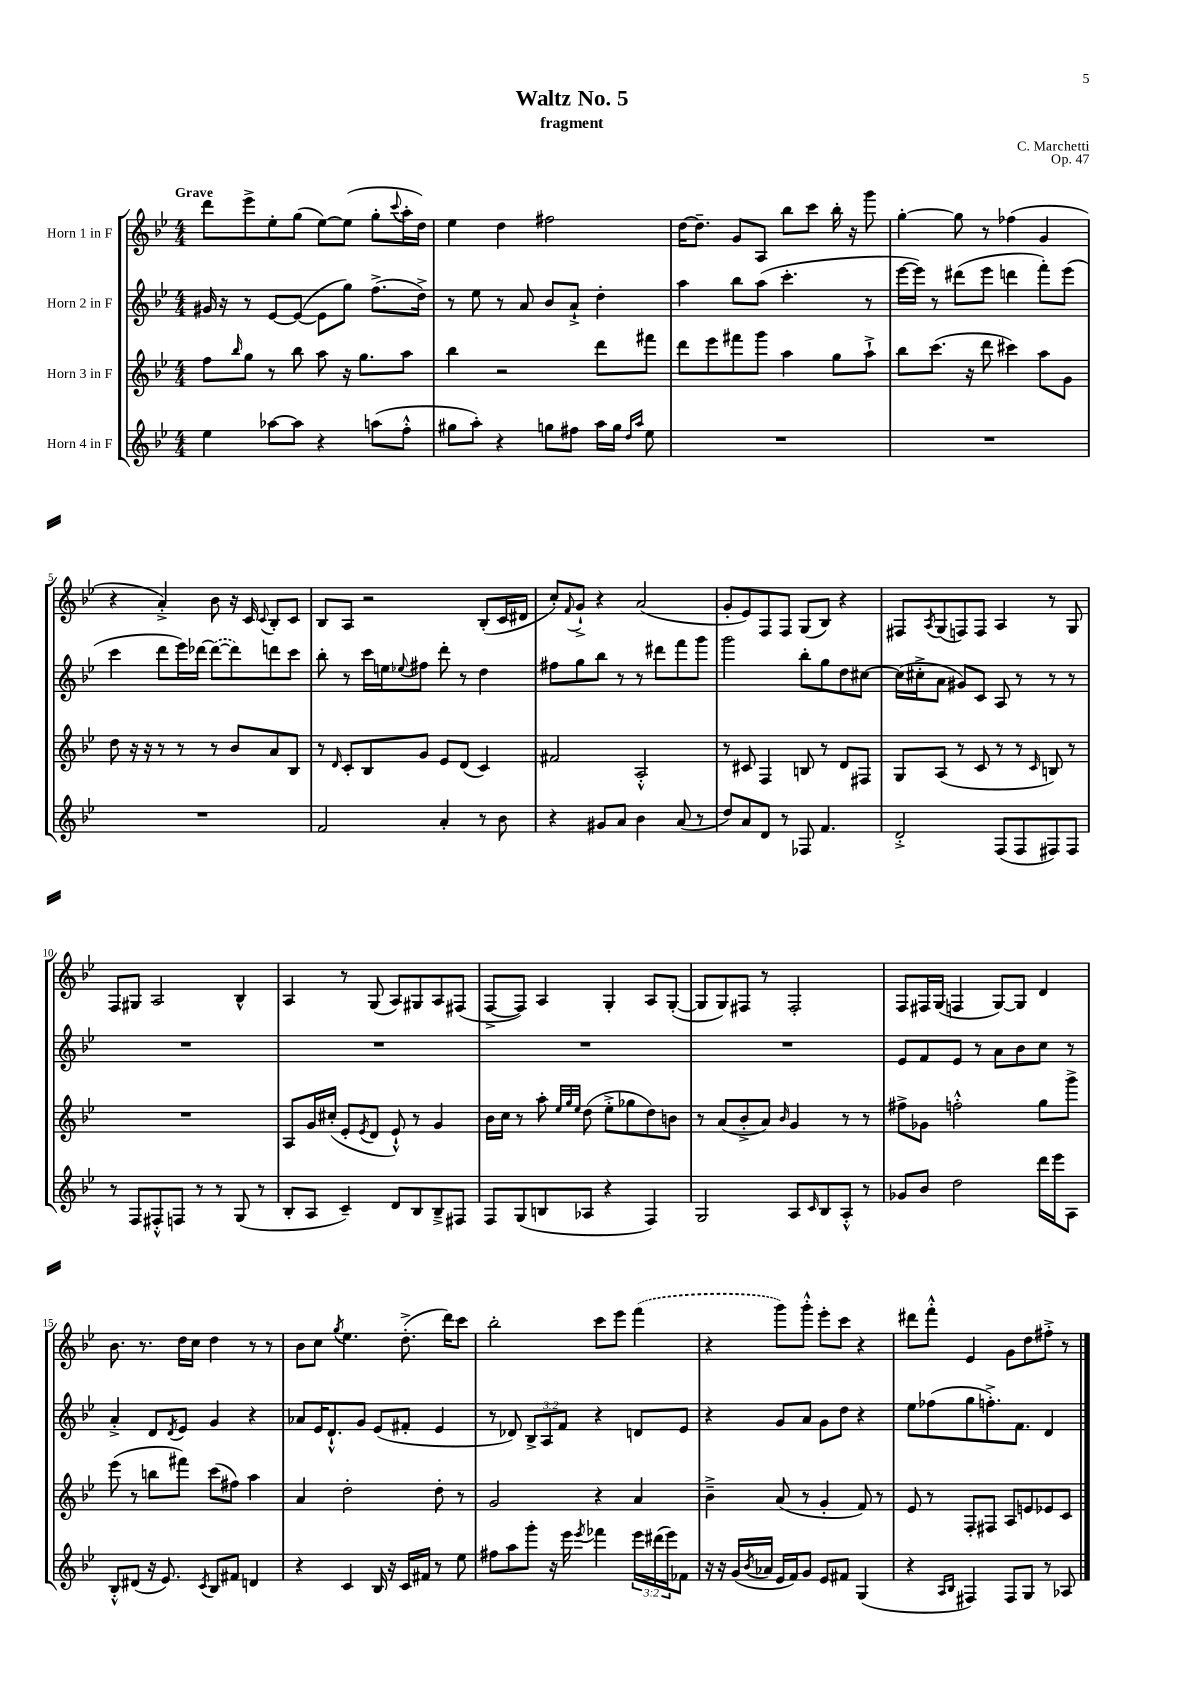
\header { title = "Waltz No. 5" composer = "C. Marchetti" subtitle = "fragment" opus = "Op. 47" }
<<
\new StaffGroup <<
\new Staff = "s0" \with { instrumentName = "Horn 1 in F" } {
    \clef treble \key bes \major \numericTimeSignature \time 4/4 \tempo "Grave"
    d'''8 ees'''8-> ees''8-. g''8( ees''8~) ees''8( g''8-. \appoggiatura { c'''8 } a''16-. d''16) |
    ees''4 d''4 fis''2 |
    d''16~ d''8.-- g'8 a8 bes''8 c'''8 bes''16-. r16 g'''8 |
    g''4~-. g''8 r8 fes''4( g'4 |
    r4 a'4-.->) bes'8 r16 c'16 \appoggiatura { c'8 } bes8-. c'8 |
    bes8 a8 r2 bes8-.( c'16 dis'16 |
    c''8-.) \appoggiatura { f'8 } g'8-!-> r4 a'2( |
    g'8-. ees'8) f8 f8 g8( bes8) r4 |
    fis8 \acciaccatura { a8 } g8( f8) f8 a4 r8 g8 |
    f8 gis8 a2 bes4-^ |
    a4 r8 g8( a8) gis8 a8 fis8( |
    f8~-> f8) a4 g4-. a8 g8~-.( |
    g8 g8) fis8 r8 fis2-. |
    f8 fis16 g16( f4 g8~) g8 d'4 |
    bes'8. r8. d''16 c''16 d''4 r8 r8 |
    bes'8 c''8 \acciaccatura { g''8 } ees''4. d''8.-.->( d'''16) c'''8 |
    bes''2-. c'''8 ees'''8 \once \slurDashed f'''4( |
    r4 g'''8) g'''8-.-^ ees'''8-. c'''8 r4 |
    dis'''8 f'''8-.-^ ees'4 g'8 d''8 fis''8-.-> r8 \bar "|." |
}
\new Staff = "s1" \with { instrumentName = "Horn 2 in F" } {
    \clef treble \key bes \major \numericTimeSignature \time 4/4 \override Staff.TupletNumber.text = #tuplet-number::calc-fraction-text
    gis'16 r16 r8 ees'8~ ees'8~( ees'8 g''8) f''8.->( d''16->) |
    r8 ees''8 r8 a'8 bes'8 a'8-!-> d''4-. |
    a''4 bes''8 a''8( c'''4.-. r8 |
    ees'''16~ ees'''16) r8 dis'''8( ees'''8 d'''4 f'''8-.) ees'''8( |
    c'''4 d'''8 ees'''16) des'''16~ \once \slurDashed des'''8~( des'''8) d'''8 c'''8 |
    bes''8-. r8 c'''16 e''16 \appoggiatura { ees''8 } fis''8 d'''8-. r8 d''4 |
    fis''8 g''8 bes''8 r8 r8 dis'''8 f'''8 g'''8 |
    g'''2 bes''8-. g''8 d''8 cis''8~ |
    cis''16( cis''16-.-> a'8 gis'8) c'8 a8 r8 r8 r8 |
    R1 |
    R1 |
    R1 |
    R1 |
    ees'8 f'8 ees'8 r8 a'8 bes'8 c''8 r8 |
    a'4-.-> d'8 \acciaccatura { d'8 } ees'8 g'4 r4 |
    aes'8 ees'16 d'8.-!-^ g'8 ees'8( fis'8-. ees'4 |
    r8 des'8) \tuplet 3/2 { bes8-> a8 f'8 } r4 d'8 ees'8 |
    r4 g'8 a'8 g'8 d''8 r4 |
    ees''8 fes''8( g''8 f''8.-.->) f'8. d'4 \bar "|." |
}
\new Staff = "s2" \with { instrumentName = "Horn 3 in F" } {
    \clef treble \key bes \major \numericTimeSignature \time 4/4
    f''8 \grace { bes''16 } g''8 r8 bes''8 a''8 r16 g''8. a''8 |
    bes''4 r2 d'''8 fis'''8 |
    d'''8 ees'''8 fis'''8 g'''8 a''4 g''8 a''8-!-> |
    bes''8 c'''8.( r16 d'''8 cis'''4) a''8 g'8 |
    d''8 r16 r16 r8 r8 r8 bes'8 a'8 bes8 |
    r8 \grace { d'16 } c'8-. bes8 g'8 ees'8 d'8( c'4) |
    fis'2 a2-.-^ |
    r8 cis'8 f4 b8 r8 d'8 fis8 |
    g8 a8( r8 c'8 r8 r8 \grace { c'16 } b8) r8 |
    R1 |
    a8 g'16 cis''16-.( ees'8-. \acciaccatura { ees'8 } d'8 ees'8-!-^) r8 g'4 |
    bes'16 c''16 r8 a''8-. \grace { ees''32 g''32 ees''32 } d''8( ees''8-.-> ges''8 d''8) b'8 |
    r8 a'8( bes'8-.-> a'8) \grace { bes'16 } g'4 r8 r8 |
    fis''8-> ges'8 f''2-.-^ g''8 g'''8-> |
    ees'''8( r8 b''8 fis'''8) c'''8( fis''8) a''4 |
    a'4 d''2-. d''8-. r8 |
    g'2 r4 a'4 |
    bes'4---> a'8( r8 g'4-. f'8) r8 |
    ees'8 r8 f8-. fis8 a8 e'8 ees'8 c'8 \bar "|." |
}
\new Staff = "s3" \with { instrumentName = "Horn 4 in F" } {
    \clef treble \key bes \major \numericTimeSignature \time 4/4 \override Staff.TupletNumber.text = #tuplet-number::calc-fraction-text
    ees''4 aes''8~ aes''8 r4 a''8( f''8-.-^ |
    gis''8 a''8-.) r4 g''8 fis''8 a''16 g''16 \grace { d''16 a''16 } ees''8 |
    R1 |
    R1 |
    R1 |
    f'2 a'4-. r8 bes'8 |
    r4 gis'8 a'8 bes'4 a'8( r8 |
    d''8) a'8 d'8 r8 fes8 f'4. |
    d'2-.-> f8( f8 fis8) fis8 |
    r8 f8 fis8-.-^ f8 r8 r8 g8( r8 |
    bes8-. a8 c'4--) d'8 bes8 bes8---> fis8 |
    f8 g8( b8 aes8 r4 f4) |
    g2 a8 \grace { c'16 } bes8 a8-.-^ r8 |
    ges'8 bes'8 d''2 d'''16 ees'''16 a8 |
    bes8-.-^ dis'8( r16 ees'8.) \acciaccatura { c'8 } bes8 fis'8 d'4 |
    r4 c'4 bes16 r16 c'16 fis'16 r8 ees''8 |
    fis''8 a''8 g'''8-. r16 ees'''16 \acciaccatura { ees'''8 } fes'''4 \tuplet 3/2 { ees'''16 dis'''16( ees'''16) } fes'8 |
    r16 r16 g'16( \acciaccatura { bes'8 } aes'16 ees'16 f'16) g'8 ees'8 fis'8 g4( |
    r4 \grace { a16 bes16 } fis4) fis8 g8 r8 aes8 \bar "|." |
}
>>
>>
